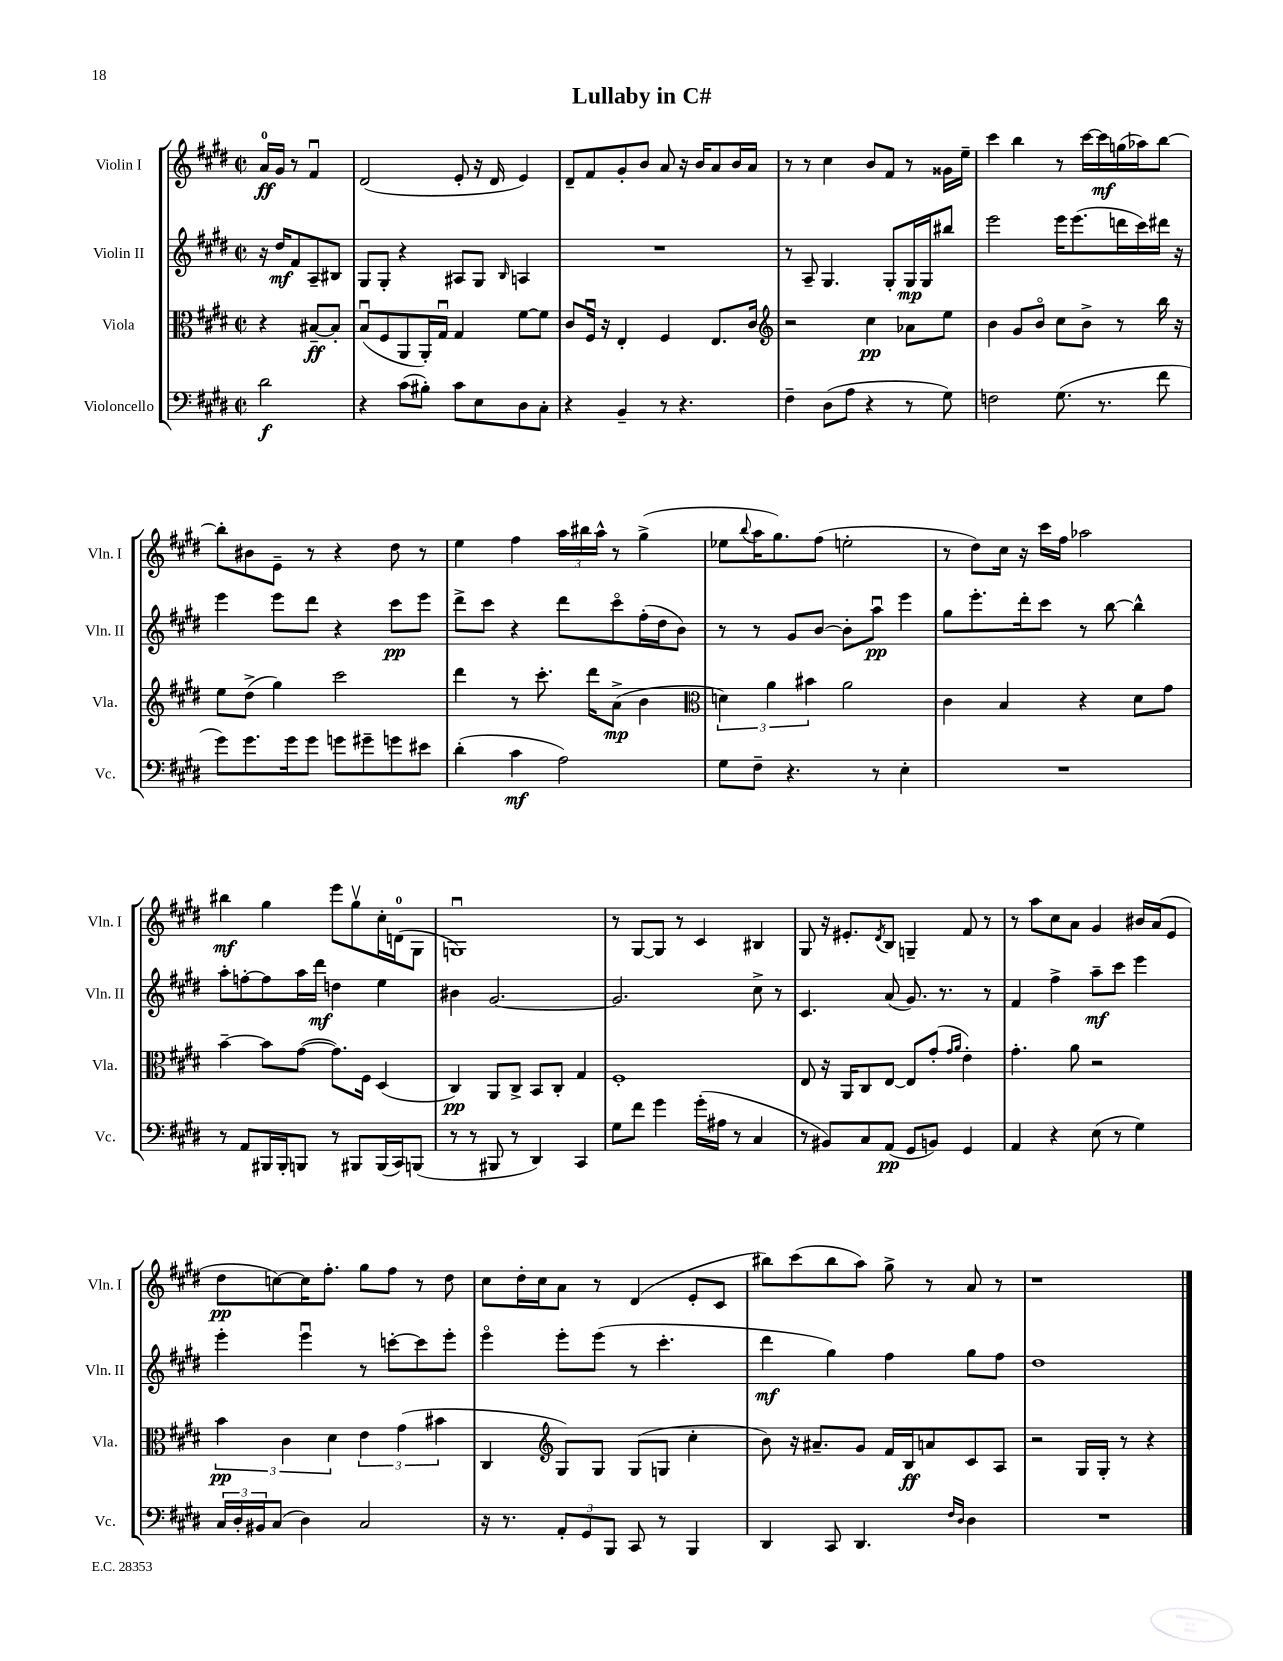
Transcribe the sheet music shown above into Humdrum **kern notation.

**kern	**kern	**kern	**kern
*staff4	*staff3	*staff2	*staff1
*clefF4	*clefC3	*clefG2	*clefG2
*k[f#c#g#d#]	*k[f#c#g#d#]	*k[f#c#g#d#]	*k[f#c#g#d#]
*M2/2	*M2/2	*M2/2	*M2/2
*met(c|)	*met(c|)	*met(c|)	*met(c|)
2d#\	4r	16r	16a/LL
.	.	16dd#/LK	16g#/JJ
.	.	8f#/	8r
.	[8B#~/L	8A~/	4f#u/
.	8B#'/]J	8B#/J	.
=	=	=	=
4r	(8Bu/L	8G#/L	(2d#/
.	8F#/	8G#'/J	.
(8c#\L	8AA/	4r	.
8B#'\J)	16AA'/L)	.	.
.	16G#u/JJ	.	.
8c#\L	4G#/	8A#/L	8e'/
8E\	.	8G#/J	16r
.	.	.	16d#/
.	.	16qqB/	.
8D#\	[8f#\L	4A/	4e/)
8C#'\J	8f#\]J	.	.
=	=	=	=
4r	8c#/L	1r	8d#~/L
.	16F#u/Jk	.	8f#/
.	16r	.	.
4BB~/	4E'/	.	8g#'/
.	.	.	8b/J
8r	4F#/	.	8a/
4.r	.	.	16r
.	.	.	16b/LK
.	8.E/L	.	8a/
.	.	.	16b/L
.	16c#/Jk	.	16a/JJ
=	=	=	=
*	*clefG2	*	*
4F#~\	2r	8r	8r
.	.	8A~/	8r
(8D#\L	.	4.G#/	4cc#\
8A\J	.	.	.
4r	4cc#\	.	8b/L
.	.	8G#'/L	8f#/J
8r	8a-\L	16G#/L	8r
.	.	16G#/J	.
8G#\)	8ee\J	8bb#/J	16g##\LL
.	.	.	16ee~\JJ
=	=	=	=
2F\	4b\	2eee\	4ccc#\
.	8g#/L	.	4bb\
.	8bo/J	.	.
(8.G#\	8cc#\L	16eee\LK	8r
.	.	(8.eee\	.
.	8b^\J	.	[16ccc#\LL
8.r	.	.	16ccc#\]
.	8r	16ddd\L	(16gg\
.	.	16ccc#\)	16aa-\J)
8f#\	16bb\	16ddd#\JJ	[8bb\J
.	16r	16r	.
=	=	=	=
8g#\L)	8ee\L	4eee\	8bb'\]L
8.g#\	(8dd#^\J	.	8b#\
.	4gg#\)	8eee\L	8e~\J
16g#\k	.	.	.
8g#\J	.	8ddd#\J	8r
8g\L	2ccc#\	4r	4r
8g#~\	.	.	.
8g\	.	8ccc#\L	8dd#\
8e#\J	.	8eee\J	8r
=	=	=	=
(4d#'\	4ddd#\	8ddd#^\L	4ee\
.	.	8ccc#\J	.
4c#\	8r	4r	4ff#\
.	8.ccc#'\	.	.
2A\)	.	8ddd#\L	24aa\LL
.	.	.	24bb#\
.	16ddd#\LK	.	.
.	.	.	24aa^^\JJ
.	(8a^\J	8ccc#o\	8r
.	4b\	(16ff#'\L	(4gg#^\
.	.	16dd#\J	.
.	.	8b\J)	.
=	=	=	=
*	*clefC3	*	*
8G#\L	6d\)	8r	8ee-\L
.	.	.	8qqbb/
8F#~\J	.	8r	16aa\K
.	6a\	.	.
.	.	.	8.gg#\)
4.r	.	8g#/L	.
.	6b#\	.	.
.	.	[8b/J	(8ff#\J
.	2a\	8b'\]L	2ee'\
8r	.	8aau\J	.
4E'\	.	4eee\	.
=	=	=	=
1r	4c#\	8gg#\L	8r
.	.	8.eee'\	8dd#\L)
.	4B/	.	16cc#\Jk
.	.	16ddd#'\k	16r
.	.	8ccc#\J	16ccc#\LL
.	.	.	16ff#\JJ
.	4r	8r	2aa-\
.	.	[8bb\	.
.	8d#\L	4bb^^\]	.
.	8g#\J	.	.
=	=	=	=
8r	[4b~\	8aa'\L	4bb#\
8AA/L	.	[8ff'\	.
16BBB#/L	8b\]L	8ff\]	4gg#\
16BBB#'/J	.	.	.
8BBB/J	([8g#\J	16aa\L	.
.	.	16ddd#\JJ	.
8r	8.g#\]L)	4dd\	8eee\L
8BBB#/L	.	.	8gg#v\
.	16F#\Jk	.	.
(16BBB#/L	(4D#/	4ee\	16cc#'\L
16CC#/J)	.	.	(16d\J
(8BBB/J	.	.	8G#\J
=	=	=	=
8r	4C#/)	4b#\	1Gu)
8r	.	.	.
8BBB#/	8AA/L	[2.g#/	.
8r	8C#^/J	.	.
4DD#/)	8BB/L	.	.
.	8C#'/J	.	.
4CC#/	4G#/	.	.
=	=	=	=
8G#\L	1F#'	2.g#/]	8r
8f#\J	.	.	[8G#/L
4g#\	.	.	8G#/]J
.	.	.	8r
(16g#'\LL	.	.	4c#/
16A#\JJ	.	.	.
8r	.	.	.
4C#/	.	8cc#^\	4B#/
.	.	8r	.
=	=	=	=
8r	8E/	4.c#/	8G#/
8BB#/L)	16r	.	16r
.	16AA/LK	.	8.e#'/L
8C#/	8C#/	.	.
.	.	.	8qd#/
(8AA/J	[8E/J	(8a/	8B/J
8GG#/L	8E/]L	8.g#/)	4G~/
8BB/J)	(8g#'/J	.	.
.	.	8.r	.
.	16qqg#/LL	.	.
.	16qqa/JJ	.	.
4GG#/	4e'\)	.	8f#/
.	.	8r	8r
=	=	=	=
4AA/	4.g#'\	4f#/	8r
.	.	.	8aa\L
4r	.	4ff#^\	8cc#\
.	8a\	.	8a\J
(8E\	2r	8aa~\L	4g#/
8r	.	8ccc#\J	.
4G#\)	.	4eee\	16b#/LL
.	.	.	(16a/J
.	.	.	8e/J
=	=	=	=
24C#/LL	6b\	4eee'\	8dd#\L
24D#'/	.	.	.
24BB#/J	.	.	.
(8C#/J	.	.	[8cc\)
.	6c#\	.	.
4D#\)	.	4eeeu\	16cc\]K
.	.	.	8.ff#'\J
.	6d#\	.	.
2C#/	6e\	8r	8gg#\L
.	.	[8ccc'\L	8ff#\J
.	(6g#\	.	.
.	.	8ccc\]	8r
.	6b#\	.	.
.	.	8eee'\J	8dd#\
=	=	=	=
16r	4C#/	4eeeo\	8cc#\L
8.r	.	.	.
.	.	.	16dd#'\L
.	.	.	16cc#\J
*	*clefG2	*	*
12AA'/L	8G#/L)	8eee'\L	8a\J
12GG#/	.	.	.
.	8G#/J	(8eee\J	8r
12BBB/J	.	.	.
8CC#/	(8G#/L	8r	(4d#/
8r	8G/J	4.ccc#'\	.
4BBB/	4cc#'\	.	8e'/L
.	.	.	8c#/J
=	=	=	=
4DD#/	8b\)	4ddd#\	8bb#\L)
.	16r	.	(8ccc#\
.	8.a#~/L	.	.
8CC#/	.	4gg#\)	8bb#\
4.DD#/	8g#/J	.	8aa\J)
.	16f#/LL	4ff#\	8gg#^\
.	16B/J	.	.
.	8a/	.	8r
16qqF#/LL	.	.	.
16qqD#/JJ	.	.	.
4D#\	8c#/	8gg#\L	8a/
.	8A/J	8ff#\J	8r
=	=	=	=
1r	2r	1dd#	1r
.	16G#/LL	.	.
.	16G#'/JJ	.	.
.	8r	.	.
.	4r	.	.
==	==	==	==
*-	*-	*-	*-
